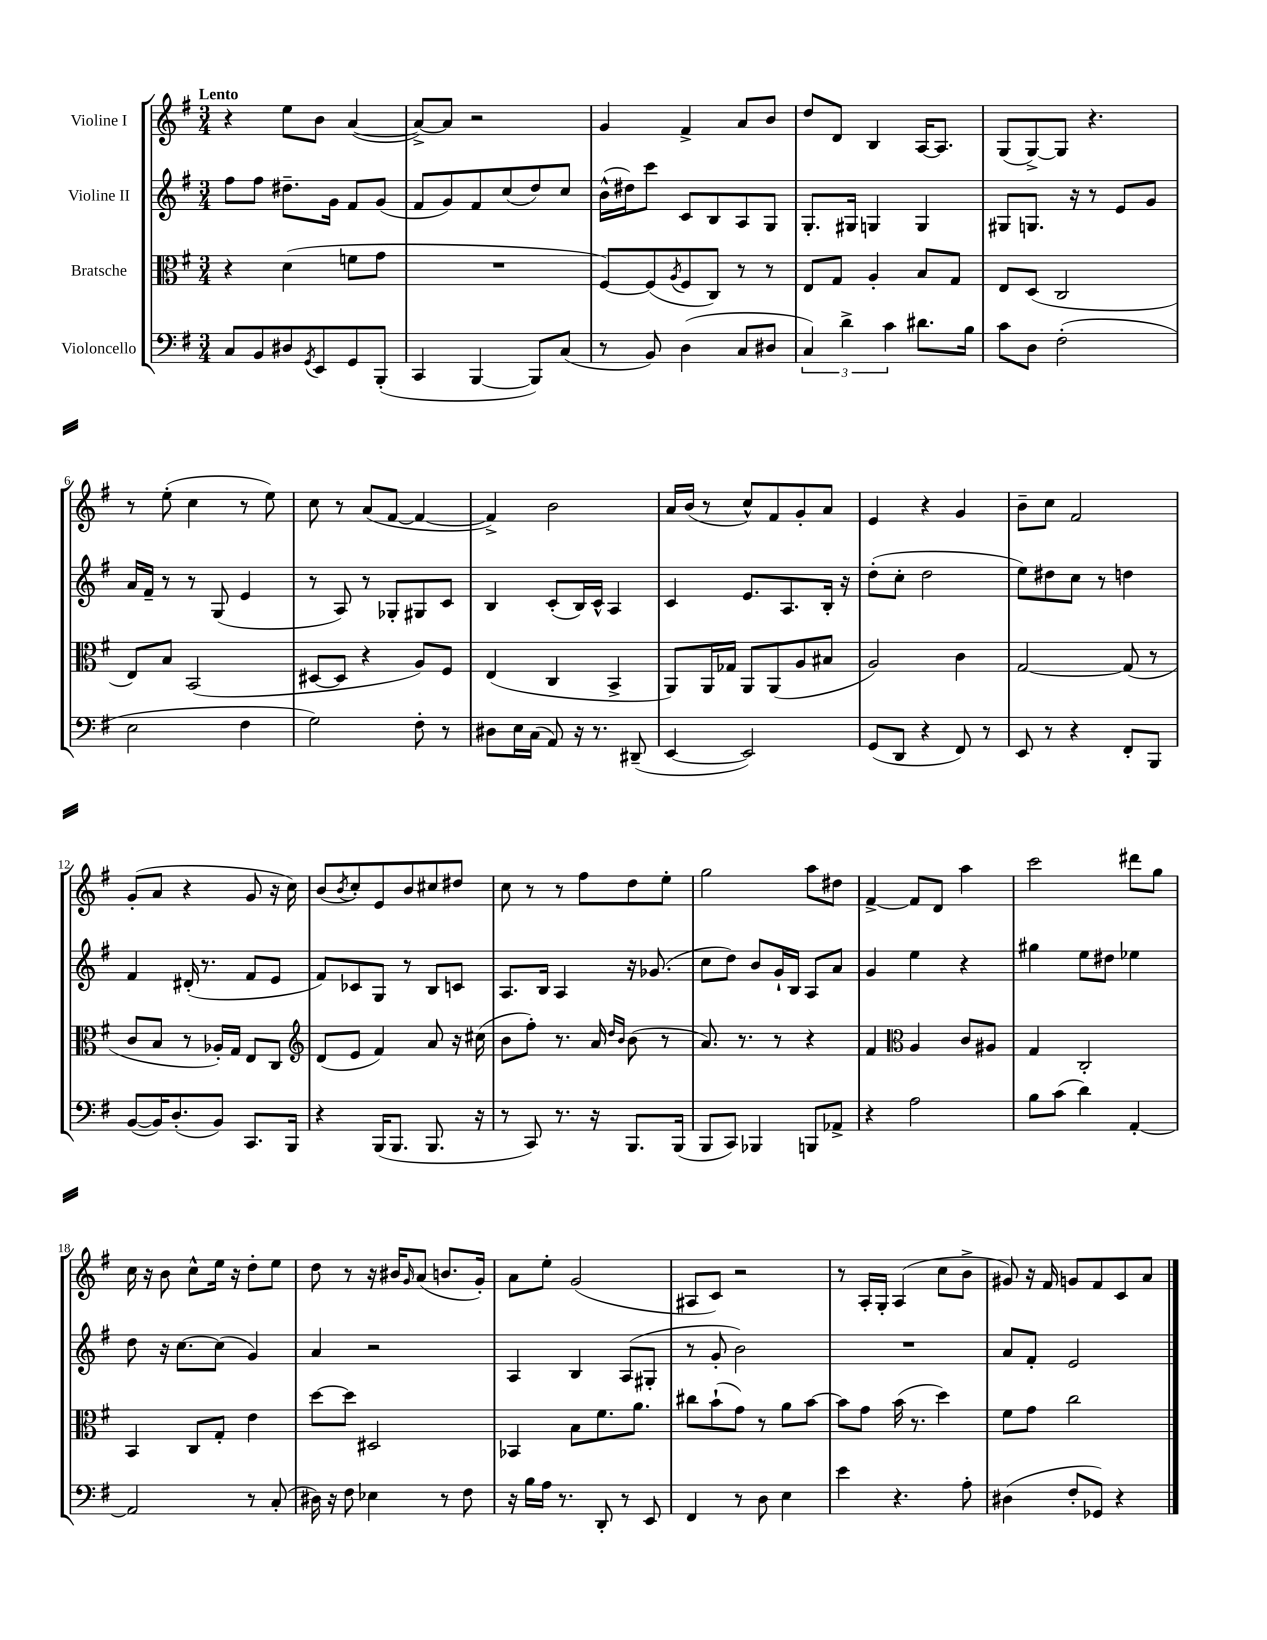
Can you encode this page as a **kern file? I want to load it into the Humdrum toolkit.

**kern	**kern	**kern	**kern
*staff4	*staff3	*staff2	*staff1
*clefF4	*clefC3	*clefG2	*clefG2
*k[f#]	*k[f#]	*k[f#]	*k[f#]
*M3/4	*M3/4	*M3/4	*M3/4
8C	4r	8ff#	4r
8BB	.	8ff#	.
8D#	(4d	8.dd#~	8ee
8qGG	.	.	.
8EE	.	.	8b
.	.	16g	.
8GG	8f	8f#	([4a
(8BBB'	8g	(8g	.
=	=	=	=
4CC	2.r	8f#	8a^_)
.	.	8g)	8a]
[4BBB	.	8f#	2r
.	.	(8cc	.
8BBB])	.	8dd)	.
(8C	.	8cc	.
=	=	=	=
8r	[8F#)	(16b^^	4g
.	.	16dd#)	.
8BB)	(8F#]	8ccc	.
.	8qA	.	.
(4D	8F#	8c	4f#^
.	8C)	8B	.
8C	8r	8A	8a
8D#	8r	8G	8b
=	=	=	=
6C)	8E	8.G'	8dd
.	8G	.	8d
6d^	.	.	.
.	.	16G#	.
.	4A'	4G	4B
6c	.	.	.
8.d#	8B	4G	[16A
.	.	.	8.A]
.	8G	.	.
16B	.	.	.
=	=	=	=
8c	8E	8G#	(8G
8D	(8D	8.G	[8G^)
(2F#'	2C	.	8G]
.	.	16r	.
.	.	8r	4.r
.	.	8e	.
.	.	8g	.
=	=	=	=
2E	8E)	16a	8r
.	.	16f#~	.
.	8B	8r	(8ee'
.	(2BB	8r	4cc
.	.	(8G	.
4F#	.	4e	8r
.	.	.	8ee)
=	=	=	=
2G)	[8D#	8r	8cc
.	8D#]	8A)	8r
.	4r	8r	(8a
.	.	8G-'	[8f#
8F#'	8A)	8G#	4f#_
8r	8F#	8c	.
=	=	=	=
8D#	(4E	4B	4f#^])
16E	.	.	.
(16C	.	.	.
8AA)	4C	(8c'	2b
16r	.	16B)	.
8.r	.	16c^^	.
.	4BB^	4A	.
(8DD#~	.	.	.
=	=	=	=
[4EE	8AA)	4c	16a
.	.	.	(16b
.	16AA	.	8r
.	16G-	.	.
2EE])	8AA	8.e	8cc^^)
.	(8AA	.	8f#
.	.	8.A	.
.	8A	.	8g'
.	8B#	16B'	8a
.	.	16r	.
=	=	=	=
(8GG	2A)	(8dd'	4e
8DD	.	8cc'	.
4r	.	2dd	4r
8FF#)	4c	.	4g
8r	.	.	.
=	=	=	=
8EE	[2G	8ee)	8b~
8r	.	8dd#	8cc
4r	.	8cc	2f#
.	.	8r	.
8FF#'	(8G]	4dd	.
8BBB	8r	.	.
=	=	=	=
([8BB	8c	4f#	(8g'
16BB])	8B	.	8a
(8.D'	.	.	.
.	8r	(16d#'	4r
.	.	8.r	.
8BB)	16A-')	.	.
.	16G	.	.
8.CC	8E	8f#	8g
.	8C	8e	16r
16BBB	.	.	16cc)
=	=	=	=
*	*clefG2	*	*
4r	(8d	8f#)	(8b
.	.	.	8qb
.	8e	8c-	8cc')
(16BBB	4f#)	8G	8e
8.BBB	.	.	.
.	.	8r	8b
8.BBB	8a	8B	8cc#
.	16r	8c	8dd#
16r	(16cc#	.	.
=	=	=	=
8r	8b	8.A	8cc
8CC)	8ff#')	.	8r
.	.	16B	.
8.r	8.r	4A	8r
.	.	.	8ff#
16r	16a	.	.
.	16qqdd	.	.
.	16qqb	.	.
8.BBB	(8b	16r	8dd
.	.	(8.g-	.
.	8r	.	8ee'
(16BBB	.	.	.
=	=	=	=
8BBB	8.a)	8cc	2gg
8CC)	.	8dd)	.
.	8.r	.	.
4BBB-	.	8b	.
.	8r	16g`	.
.	.	16B	.
8BBB	4r	8A	8aa
8AA-^	.	8a	8dd#
=	=	=	=
4r	4f#	4g	[4f#^
*	*clefC3	*	*
2A	4A	4ee	8f#]
.	.	.	8d
.	8c	4r	4aa
.	8A#	.	.
=	=	=	=
8B	4G	4gg#	2ccc
(8c	.	.	.
4d)	2C'	8ee	.
.	.	8dd#	.
[4AA'	.	4ee-	8ddd#
.	.	.	8gg
=	=	=	=
2AA]	4BB	8dd	16cc
.	.	.	16r
.	.	16r	8b
.	.	[8.cc	.
.	8C	.	8cc^^
.	8G'	(8cc]	16ee
.	.	.	16r
8r	4e	4g)	8dd'
(8C'	.	.	8ee
=	=	=	=
16D#)	[8dd	4a	8dd
16r	.	.	.
8F#	8dd]	.	8r
4E-	2D#	2r	16r
.	.	.	16b#
.	.	.	16qqg
.	.	.	(8a
8r	.	.	8.b
8F#	.	.	.
.	.	.	16g')
=	=	=	=
16r	4BB-	4A	8a
16B	.	.	.
16A	.	.	8ee'
8.r	.	.	.
.	8B	4B	(2g
8DD'	8.f#	.	.
8r	.	(8A	.
.	8.a	.	.
8EE	.	8G#'	.
=	=	=	=
4FF#	8cc#	8r	8A#
.	(8b`	8g'	8c)
8r	8g)	2b)	2r
8D	8r	.	.
4E	8a	.	.
.	[8b	.	.
=	=	=	=
4e	8b]	2.r	8r
.	8g	.	16A'
.	.	.	16G'
4.r	(16b	.	(4A
.	8.r	.	.
.	4dd)	.	8cc
8A'	.	.	8b^
=	=	=	=
(4D#	8f#	8a	8g#)
.	8g	8f#'	16r
.	.	.	16f#
8F#'	2cc	2e	8g
8GG-)	.	.	8f#
4r	.	.	8c
.	.	.	8a
==	==	==	==
*-	*-	*-	*-
